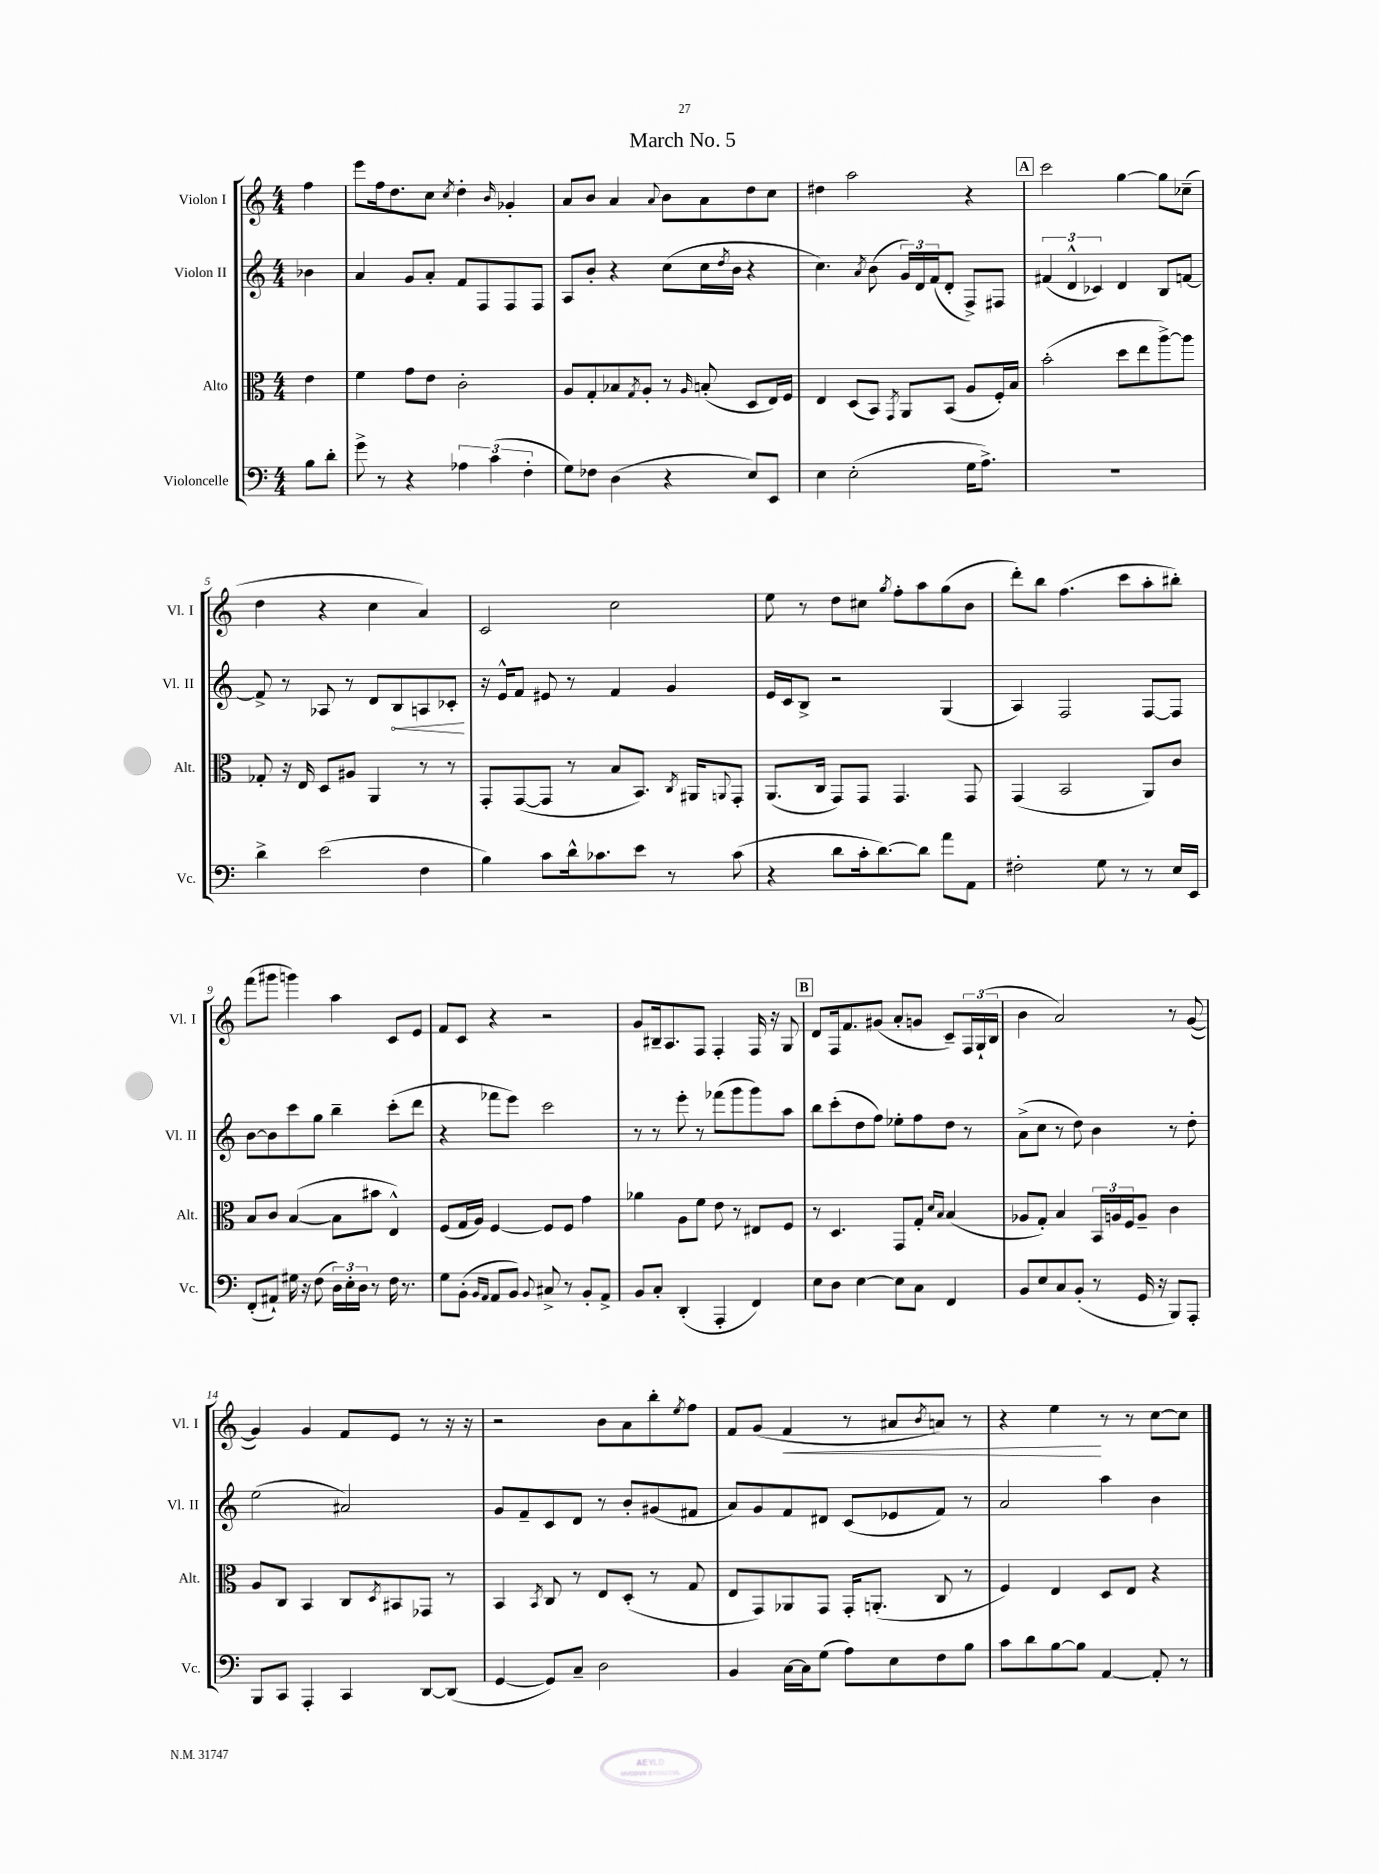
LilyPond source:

\header { title = "March No. 5" }
<<
\new StaffGroup <<
\new Staff = "s0" \with { instrumentName = "Violon I" shortInstrumentName = "Vl. I" } {
    \clef treble \key c \major \numericTimeSignature \time 4/4 \partial 4
    f''4 |
    e'''8 f''16 d''8. c''8 \acciaccatura { c''8 } d''4-. \grace { b'16 } ges'4-. |
    a'8 b'8 a'4 \appoggiatura { a'8 } b'8 a'8 d''8 c''8 |
    dis''4 a''2 r4 |
    \mark \markup { \box "A" } c'''2 g''4~ g''8 ces''8--( |
    d''4 r4 c''4 a'4) |
    c'2 c''2 |
    e''8 r8 d''8 cis''8 \acciaccatura { g''8 } f''8-. a''8 g''8( b'8 |
    d'''8-.) b''8 f''4.( c'''8 a''8-. bis''8-.) |
    f'''8( gis'''8 g'''4) a''4 c'8 e'8 |
    f'8 c'8 r4 r2 |
    g'8 bis16-- a8. f8 f4-. f16 r16 g8 |
    \mark \markup { \box "B" } d'8 f16 f'8. gis'8( a'8-. g'8 c'8--) \tuplet 3/2 { f16 g16-!( b16 } |
    b'4 a'2) r8 g'8~( |
    g'4) g'4 f'8 e'8 r8 r16 r16 |
    r2 b'8 a'8 b''8-. \acciaccatura { e''8 } f''8 |
    f'8 g'8( f'4\< r8 ais'8 \acciaccatura { b'8 } a'8) r8 |
    r4 e''4\! r8 r8 c''8~ c''8 \bar "|." |
}
\new Staff = "s1" \with { instrumentName = "Violon II" shortInstrumentName = "Vl. II" } {
    \clef treble \key c \major \numericTimeSignature \time 4/4 \partial 4
    bes'4 |
    a'4 g'8 a'8-. f'8 f8 f8 f8 |
    a8 b'8-. r4 c''8( c''16 \acciaccatura { d''8 } b'16 r4 |
    c''4.) \acciaccatura { a'8 } b'8( \tuplet 3/2 { g'16) d'16 f'16( } d'8-. f8->) fis8 |
    \mark \markup { \box "A" } \tuplet 3/2 { fis'4( d'4-^ ces'4) } d'4 b8 f'8~ |
    f'8-> r8 aes8 r8 d'8 \once \override Hairpin.circled-tip = ##t b8\< a8 ces'8-.\! |
    r16 e'16-^ f'8 eis'8 r8 f'4 g'4 |
    e'16 c'16 b8-> r2 g4( |
    a4) f2 f8~ f8 |
    b'8~ b'8 c'''8 g''8 b''4-- c'''8-.( d'''8 |
    r4 fes'''8 e'''8) c'''2 |
    r8 r8 e'''8-. r8 fes'''8( g'''8 g'''8) a''8 |
    \mark \markup { \box "B" } b''8 c'''8-.( d''8 f''8) ees''8-. f''8 d''8 r8 |
    a'8->( c''8 r8 d''8) b'4 r8 d''8-. |
    e''2( ais'2) |
    g'8 f'8-- c'8 d'8 r8 b'8-. gis'8( fis'8 |
    a'8) g'8 f'8 dis'8 c'8( ees'8 f'8) r8 |
    a'2 a''4 b'4 \bar "|." |
}
\new Staff = "s2" \with { instrumentName = "Alto" shortInstrumentName = "Alt." } {
    \clef alto \key c \major \numericTimeSignature \time 4/4 \partial 4
    e'4 |
    f'4 g'8 e'8 c'2-. |
    a8 g8-. bes8 \acciaccatura { g8 } a8-. r8 \grace { a16 } b8-.( d8 e16) f16 |
    e4 d8( b,8) \acciaccatura { g,8 } a,8 b,8( a8 f16-.) b16 |
    \mark \markup { \box "A" } b'2-.( d''8 e''8 a''8~->) a''8 |
    ges8-. r16 e16 d8 ais8 a,4 r8 r8 |
    g,8-. g,8~( g,8 r8 b8 b,8.) \acciaccatura { c8 } ais,16 \appoggiatura { a,8 } g,8-. |
    a,8.( c16 g,8) g,8 g,4. g,8 |
    g,4( b,2 a,8) c'8 |
    b8 c'8 b4~( b8 bis'8 e4-^) |
    f8( g16 a16) f4~ f8 f8 g'4 |
    aes'4 a8 f'8 e'8 r8 eis8 f8 |
    \mark \markup { \box "B" } r8 d4. g,8 g8-. \grace { d'16 b16 } b4( |
    aes8 g8-.) b4 \tuplet 3/2 { b,16 a16 f16 } a8-- c'4 |
    a8 c8 b,4 c8 \acciaccatura { d8 } bis,8 ges,8 r8 |
    b,4 \acciaccatura { b,8 } c8 r8 e8 d8-.( r8 g8 |
    e8 g,8) aes,8 g,8 g,16-. a,8.-.( c8 r8 |
    f4) e4 d8 e8 r4 \bar "|." |
}
\new Staff = "s3" \with { instrumentName = "Violoncelle" shortInstrumentName = "Vc." } {
    \clef bass \key c \major \numericTimeSignature \time 4/4 \partial 4
    b8 d'8-. |
    g'8-> r8 r4 \tuplet 3/2 { aes4 c'4( f4-. } |
    g8) fes8 d4( r4 e8) e,8 |
    e4 e2-.( g16 a8.->) |
    \mark \markup { \box "A" } R1 |
    d'4-> e'2( f4 |
    b4) c'8 d'16-^ ces'8. e'8 r8 ces'8( |
    r4 d'8 c'16-. d'8.~) d'8 a'8 a,8 |
    fis2-. g8 r8 r8 e16 e,16 |
    f,8-.( ais,8-!) gis16 r16 f8( \tuplet 3/2 { d16) e16-. d16 } r8 f16 r8. |
    g8 b,8-.( \grace { b,16 a,16 } a,8 b,8) \appoggiatura { b,8 } cis8-> r8 b,8-. a,8-> |
    b,8 c8-. d,4-.( a,,4-. f,4) |
    \mark \markup { \box "B" } e8 d8 e4~ e8 c8 f,4 |
    b,8 e8 c8 b,8-.( r8 g,16 r16 b,,8) a,,8-. |
    b,,8 c,8 a,,4-. c,4 d,8~ d,8( |
    g,4~ g,8) c8-- d2 |
    b,4 c16~ c16 g8( a8) e8 f8 b8 |
    c'8 d'8 b8~ b8 a,4~ a,8-. r8 \bar "|." |
}
>>
>>
